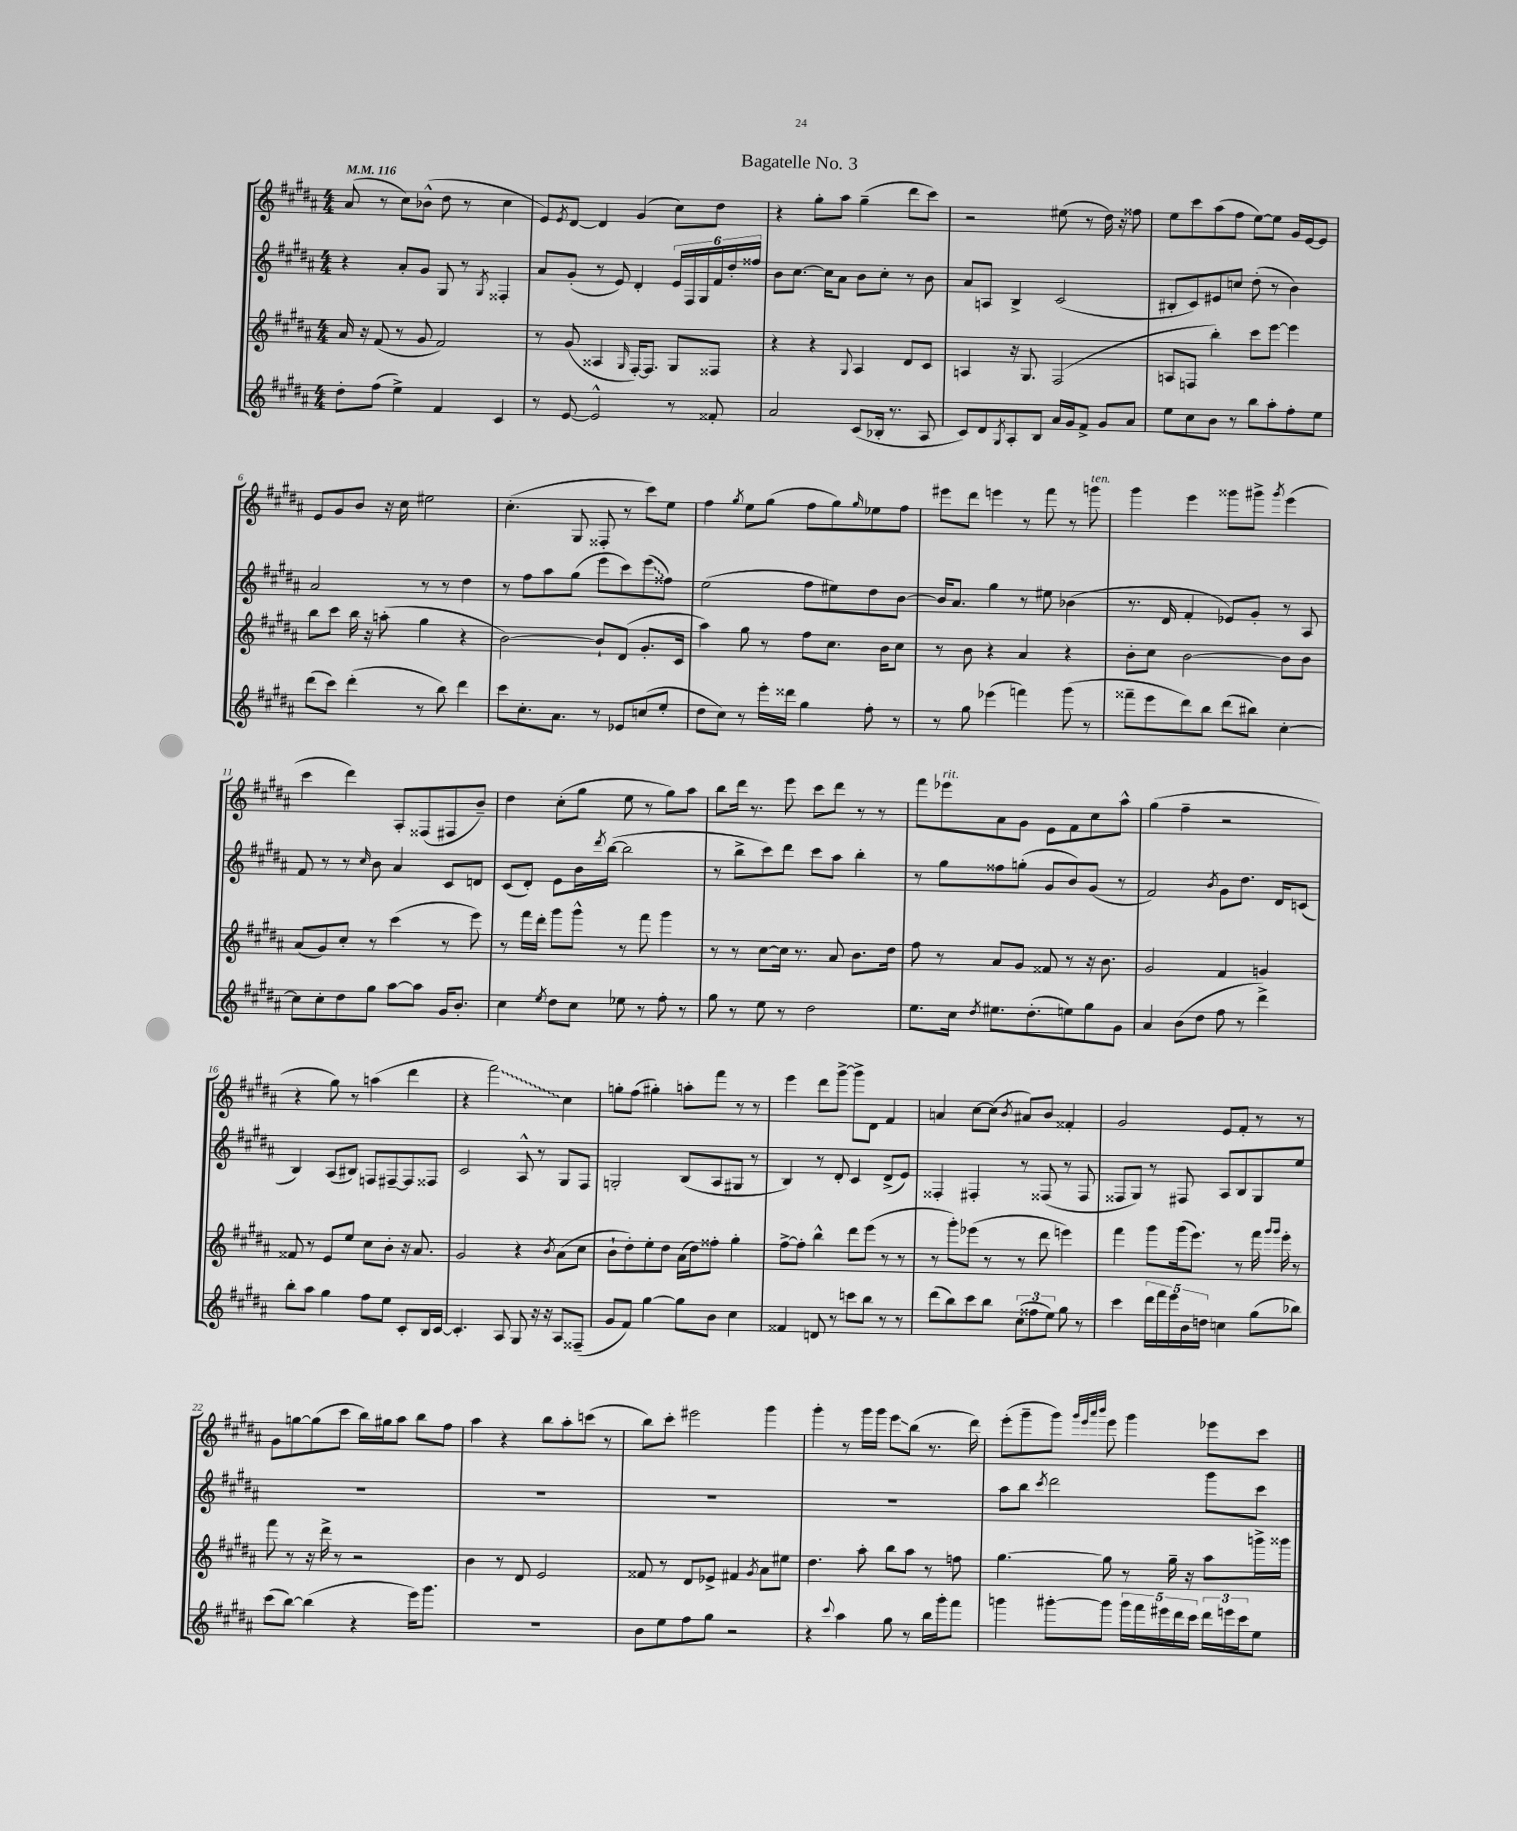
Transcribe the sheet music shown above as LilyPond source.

\header { title = "Bagatelle No. 3" }
<<
\new StaffGroup <<
\new Staff = "s0" {
    \clef treble \key b \major \numericTimeSignature \time 4/4 \tempo 4 = 116
    ais'8( r8 cis''8) bes'8-^( dis''8 r8 cis''4 |
    e'8) \acciaccatura { e'8 } dis'8~ dis'4 gis'4( cis''8) dis''8 |
    r4 gis''8-. ais''8 gis''4--( dis'''8 cis'''8) |
    r2 eis''8( r8 dis''16) r16 fisis''8 |
    e''8 cis'''8 ais''8( fis''8 e''8~) e''8 gis'16 e'16~ e'8 |
    e'8 gis'8 b'8 r16 cis''16 eis''2 |
    cis''4.-.( gis8 fisis8-. r8 cis'''8) e''8 |
    fis''4 \acciaccatura { gis''8 } e''8 gis''8( fis''8 gis''8) \grace { gis''16 } ees''8 fis''8 |
    eis'''8 dis'''8 e'''4 r8 fis'''8 r8 g'''8^\markup { \italic "ten." } |
    gis'''4 e'''4 gisis'''8 gis'''8-> \acciaccatura { gis'''8 } e'''4( |
    cis'''4 dis'''4) ais8-. fisis8( fis8 b'8--) |
    dis''4 cis''8-.( gis''8 e''8 r8 gis''8) ais''8 |
    b''8 dis'''16 r8. e'''8 cis'''8 dis'''8 r8 r8 |
    fis'''8 ees'''8^\markup { \italic "rit." } ais'8 gis'8 e'8 fis'8 cis''8 ais''8-^ |
    gis''4( fis''4-- r2 |
    r4 gis''8) r8 a''4( dis'''4 |
    r4 \once \override Glissando.style = #'zigzag fis'''2\glissando) cis''4 |
    g''8-. fis''8( gis''4-.) a''8-. fis'''8 r8 r8 |
    e'''4 dis'''8 gis'''8~-> gis'''8-> dis'8 fis'4 |
    a'4 cis''8~ cis''8( \acciaccatura { b'8 } ais'8) b'8 fisis'4-. |
    gis'2 e'8 fis'8-. r8 r8 |
    gis'8 g''8~ g''8( cis'''8 b''16) gis''16 ais''8 b''8 fis''8 |
    ais''4 r4 b''8 ais''8-. c'''8( r8 |
    b''8) cis'''8-. eis'''2 gis'''4 |
    gis'''4-. r8 gis'''16 gis'''16 e'''8\glissando b''8( r8. dis'''16) |
    e'''8-.( gis'''8-- gis'''8) \grace { gis'''32 e'''32 ais'''32 b'''32 } e'''8 gis'''4 ees'''8 cis'''8 \bar "|." |
}
\new Staff = "s1" {
    \clef treble \key b \major \numericTimeSignature \time 4/4
    r4 ais'8-. gis'8 gis8 r8 \acciaccatura { gis8 } fisis4-. |
    ais'8 gis'8-.( r8 e'8) dis'4-. \tuplet 6/4 { e'16 fis16 gis16 fis'16 dis''16-. fisis''16 } |
    b'8 cis''8.~ cis''16 ais'8 b'8 cis''8-. r8 b'8 |
    ais'8 a8 b4-> cis'2( |
    bis8-. cis'8) eis'8 c''8 dis''8-.( r8 b'4) |
    ais'2 r8 r8 dis''4 |
    r8 fis''8 ais''8 gis''8( e'''8 cis'''8) \once \override Glissando.style = #'zigzag e'''8\glissando( fisis''8) |
    e''2( fis''8 eis''8) dis''8 b'8~ |
    b'16 ais'8. gis''4 r8 eis''8 bes'4( |
    r8. dis'16 fis'4-. ees'8) gis'8-. r8 ais8 |
    fis'8 r8 r8 \grace { cis''16 } b'8 ais'4 cis'8 d'8 |
    cis'8( dis'8-.) e'8 b'16 \acciaccatura { dis'''8 } b''16~( b''2 |
    r8 b''8-> cis'''8) dis'''8 cis'''8 ais''8 b''4-. |
    r8 gis''8 fisis''8 g''8-.( gis'8 b'8) gis'8( r8 |
    fis'2) \acciaccatura { b'8 } gis'8 dis''8. dis'16 c'8( |
    b4) ais8( bis8) f8 fis8~-- fis8 fisis8 |
    cis'2 ais8-^ r8 gis8 fis8 |
    g2-. b8( ais8 gis8 r8 |
    b4) r8 dis'8-. cis'4 dis'8->( e'8) |
    fisis4-. fis4-. r8 fisis8( r8 fisis8 |
    fisis8 gis8) r8 fis8 ais8 b8 gis8 e''8 |
    R1 |
    R1 |
    R1 |
    R1 |
    ais''8 b''8 \acciaccatura { cis'''8 } dis'''2 gis'''8 cis'''8 \bar "|." |
}
\new Staff = "s2" {
    \clef treble \key b \major \numericTimeSignature \time 4/4
    ais'16 r16 fis'8( r8 gis'8 fis'2) |
    r8 gis'8( aisis4 \grace { gis16 } fis16~-.) fis8. gis8 fisis8 |
    r4 r4 \appoggiatura { gis8 } ais4 dis'8 cis'8 |
    a4 r16 gis8. fis2( |
    a8 f8 b''4-.) cis'''8 e'''8~ e'''4 |
    b''8 cis'''8 b''16 r16 a''8-.( gis''4 r4 |
    b'2~) b'8-! dis'8( gis'8.-. cis'16 |
    ais''4) gis''8 r8 fis''8 cis''8. b'16 cis''8 |
    r8 b'8 r4 ais'4 r4 |
    b'8-. cis''8 b'2~ b'8 b'8 |
    ais'8( gis'8) cis''8-. r8 cis'''4( r8 e'''8) |
    r8 fis'''16 dis'''16-. gis'''8 gis'''8-^ r8 fis'''8 gis'''4 |
    r8 r8 cis''8~ cis''16 r8. ais'8 b'8. dis''16 |
    fis''8 r8 ais'8 gis'8 fisis'8 r8 r16 b'8. |
    gis'2 fis'4 g'4 |
    fisis'8 r8 e'8 e''8 cis''8 b'8-. r16 ais'8. |
    gis'2 r4 \acciaccatura { b'8 } ais'8( cis''8 |
    b'8-! dis''8-.) e''8-. dis''8 ais'16( dis''16) fisis''8-. gis''4-. |
    fis''8~-> fis''8-. b''4-^ dis'''8 e'''8( r8 r8 |
    r8 gis'''8-.) ees'''8( r8 r8 dis'''8 e'''4) |
    fis'''4 gis'''8 gis'''16( e'''8.) r8 fis'''16 \grace { gis'''16 gis'''16 } e'''16-. r8 |
    fis'''8 r8 r16 dis'''16-> r8 r2 |
    b'4 r8 dis'8 e'2 |
    fisis'8 r8 dis'8 ees'8-> fis'4 \acciaccatura { gis'8 } ais'8 eis''8 |
    dis''4. ais''8-. b''8 ais''8 r8 f''8 |
    gis''4.~ gis''8 r8 gis''16-- r16 ais''8 g'''16-> gisis'''16 \bar "|." |
}
\new Staff = "s3" {
    \clef treble \key b \major \numericTimeSignature \time 4/4
    dis''8-. fis''8( e''4->) fis'4 cis'4 |
    r8 e'8~ e'2-^ r8 fisis'8-. |
    ais'2 cis'8( bes16-. r8. ais8 |
    cis'8) dis'8 \acciaccatura { gis8 } ais8-. b8 ais'16 gis'16 fis'8-> gis'8 ais'8 |
    e''8 cis''8 b'8 r8 b''8 ais''8-. fis''8-. e''8 |
    dis'''8( cis'''8) dis'''4-.( r8 b''8) dis'''4 |
    cis'''8 cis''8.-. ais'8. r8 ees'8 c''8( e''8-. |
    dis''8 cis''8) r8 e'''16-. disis'''16 gis''4 fis''8-. r8 |
    r8 gis''8 ees'''4( f'''4) gis'''8( r8 |
    fisis'''8-- e'''8 dis'''8) b''8 dis'''8( bis''8) cis''4~-. |
    cis''8 cis''8-. dis''8 gis''8 ais''8~ ais''8 gis'16 b'8.-. |
    cis''4 \acciaccatura { e''8 } dis''8 cis''8 ees''8 r8 fis''8-. r8 |
    gis''8 r8 e''8 r8 dis''2 |
    e''8. cis''16 \acciaccatura { dis''8 } eis''8. dis''8.-.( e''8) gis''8 gis'8 |
    ais'4 b'8( dis''8 fis''8 r8 dis'''4->) |
    b''8-. ais''8 gis''4 fis''8 e''8 cis'8-. b16 cis'16~ |
    cis'4.-. ais8 gis8 r16 r16 ais8 fisis8--( |
    gis'8 fis'8) gis''4~ gis''8 b'8 cis''4 |
    fisis'4 d'8 r8 c'''8 b''8 r8 r8 |
    dis'''8( b''8) cis'''8 b''8 \tuplet 3/2 { cis''8( fisis''8 e''8) } gis''8 r8 |
    cis'''4 \tuplet 5/4 { dis'''16 fis'''16 e'''16 b'16 d''16 } c''4 gis''8( bes''8) |
    cis'''8( b''8~) b''4( r4 e'''16) gis'''8. |
    R1 |
    b'8 e''8 fis''8 gis''8 r2 |
    r4 \appoggiatura { cis'''8 } ais''4 gis''8 r8 b''16 gis'''16-. fis'''8 |
    g'''4 gis'''8~-. gis'''8 \tuplet 5/4 { gis'''16 fis'''16 eis'''16 dis'''16 cis'''16 } \tuplet 3/2 { dis'''16 e'''16 cis'''16 } e''8 \bar "|." |
}
>>
>>
